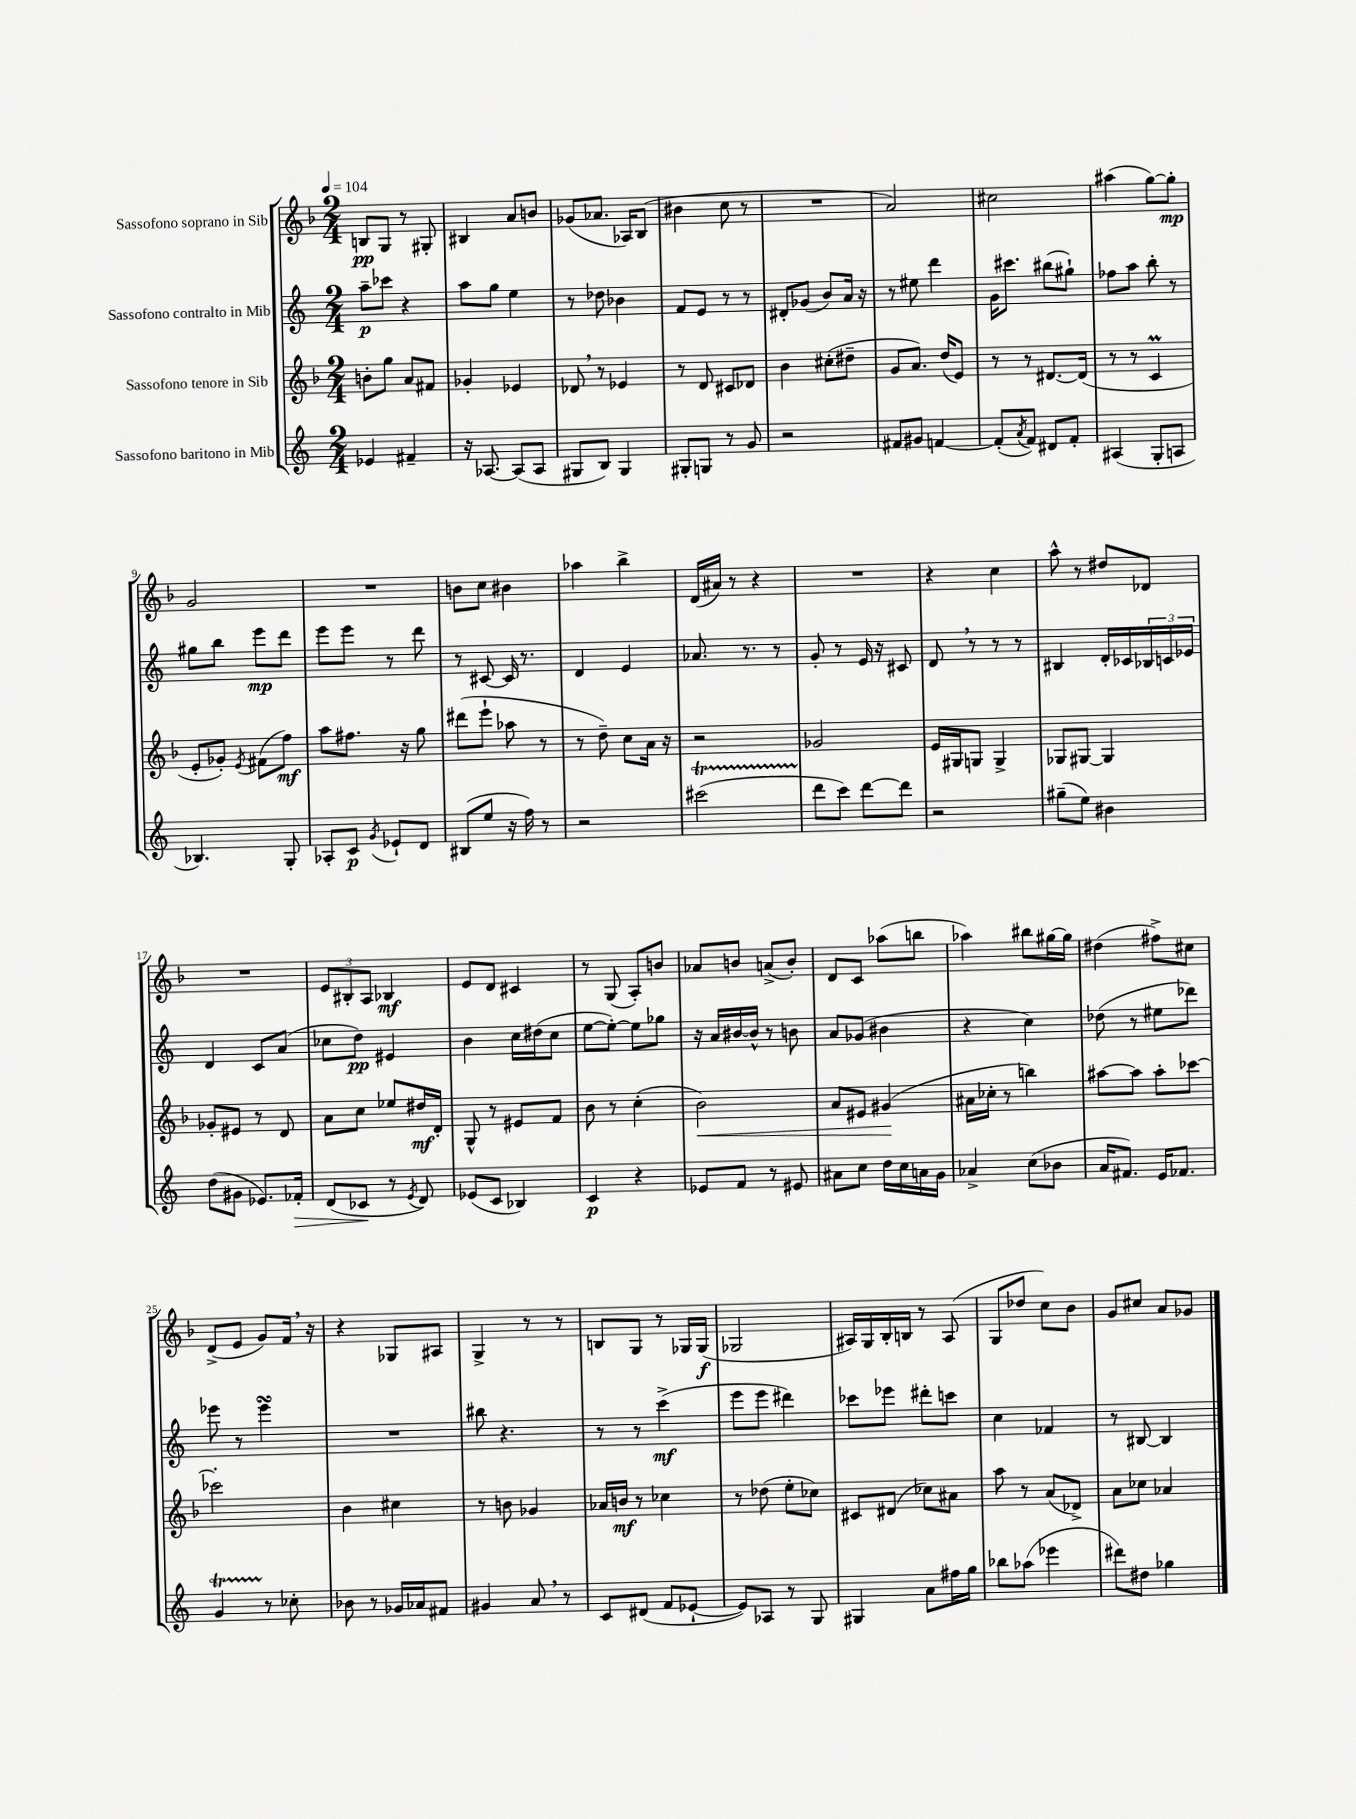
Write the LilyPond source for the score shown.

<<
\new StaffGroup <<
\new Staff = "s0" \with { instrumentName = "Sassofono soprano in Sib" } {
    \clef treble \key f \major \numericTimeSignature \time 2/4 \tempo 4 = 104
    b8\pp g8 r8 gis8-. |
    bis4 a'8 b'8 |
    ges'8( aes'8. aes16) bes8( |
    bis'4 c''8 r8 |
    R2 |
    a'2) |
    cis''2 |
    ais''4( g''8~) g''8-.\mp |
    g'2 |
    R2 |
    b'8 c''8 bis'4 |
    aes''4 bes''4-> |
    d'16( ais'16) r8 r4 |
    R2 |
    r4 c''4 |
    a''8-^ r8 dis''8 des'8 |
    R2 |
    \tuplet 3/2 { e'8 bis8-. a8 } bes4\mf |
    e'8 d'8 cis'4 |
    r8 g8( a8-.) b'8 |
    aes'8 b'8 a'8->( b'8-.) |
    d'8 c'8 aes''8( b''8 |
    aes''4) bis''8 gis''16~ gis''16 |
    dis''4( fis''8->) cis''8 |
    d'8->( e'8 g'8) f'16 \breathe r16 |
    r4 ges8 ais8 |
    g4-> r8 r8 |
    b8 g8 r8 ges16 ges16\f( |
    ges2 |
    ais16) g16 bes16-. b16 r8 ais8( |
    g8 des''8 c''8) bes'8 |
    g'8 cis''8 a'8 ges'8 \bar "|." |
}
\new Staff = "s1" \with { instrumentName = "Sassofono contralto in Mib" } {
    \clef treble \key c \major \numericTimeSignature \time 2/4
    a''8--\p ces'''8 r4 |
    a''8 g''8 e''4 |
    r8 des''8 bes'4 |
    f'8 e'8 r8 r8 |
    dis'8-. ges'8( b'8) a'16 r16 |
    r8 eis''8 d'''4 |
    g'16 cis'''8. bis''8( gis''8-!) |
    fes''8 a''8 b''8-. r8 |
    gis''8 b''8 e'''8\mp d'''8 |
    e'''8 e'''8 r8 d'''8 |
    r8 cis'8~ cis'16 r8. |
    d'4 e'4 |
    aes'8. r8. r8 |
    g'8-. r8 e'16 r16 cis'8 |
    d'8 \breathe r8 r8 r8 |
    bis4 d'16-. ces'16 \tuplet 3/2 { bes16 c'16 ees'16 } |
    d'4 c'8 a'8( |
    ces''8 d''8\pp) eis'4 |
    b'4 c''16 dis''16( c''8 |
    e''8~ e''8~-.) e''8 ges''8 |
    r16 a'16 bis'16~ bis'16-^ r8 b'8 |
    a'8 ges'8( bis'4 |
    r4 c''4) |
    des''8( r8 eis''8 des'''8) |
    ees'''8 r8 ees'''4\turn |
    R2 |
    bis''8 r4. |
    r8 r8 c'''4->\mf( |
    e'''8 e'''8 dis'''4) |
    ces'''8 ees'''8 dis'''8-. c'''8 |
    c''4 fes'4 |
    r8 bis8~ bis4 \bar "|." |
}
\new Staff = "s2" \with { instrumentName = "Sassofono tenore in Sib" } {
    \clef treble \key f \major \numericTimeSignature \time 2/4
    b'8-. g''8 a'8 fis'8 |
    ges'4-. ees'4 |
    des'8 \breathe r8 ees'4 |
    r8 d'8 cis'8 des'8 |
    bes'4 cis''8-.( dis''8-- |
    g'8 a'8.) d''16( e'8) |
    r8 r8 dis'8.~ dis'16( |
    r8 r8 c'4\prall |
    e'8-. ges'8-.) \acciaccatura { e'8 } fis'8( f''8\mf) |
    a''8 fis''8. r16 g''8 |
    dis'''8( e'''8-! aes''8 r8 |
    r8 d''8--) c''8 a'16 r16 |
    r2 |
    ges'2 |
    e'16 gis16 g8 g4-> |
    ges8 gis8~ gis4 |
    ges'8-. eis'8 r8 d'8 |
    a'8 c''8 ees''8 dis''16\mf d'16-. |
    g8-^ r8 eis'8 f'8 |
    bes'8 r8 c''4-.( |
    bes'2\<) |
    a'8 eis'8 gis'4\!( |
    ais'16 ces''16-. r8 b''4) |
    ais''8~ ais''8 ais''8-. ces'''8~ |
    ces'''2-. |
    bes'4 cis''4 |
    r8 b'8 ges'4 |
    aes'16 b'16\mf r8 ces''4 |
    r8 des''8( e''8-. ces''8) |
    cis'8 dis'8( ces''8) ais'8 |
    a''8 r8 a'8( des'8->) |
    a'8 ces''8 aes'4 \bar "|." |
}
\new Staff = "s3" \with { instrumentName = "Sassofono baritono in Mib" } {
    \clef treble \key c \major \numericTimeSignature \time 2/4
    ees'4 fis'4-- |
    r16 aes8.~ aes8( aes8 |
    gis8 b8) gis4 |
    gis8-. g8 r8 g'8 |
    r2 |
    fis'8 gis'8 f'4~ |
    f'8-.( \acciaccatura { a'8 } f'8) dis'8 f'8-. |
    ais4( g8-. a8 |
    bes4.) g8-. |
    aes8-. c'8\p \acciaccatura { g'8 } ees'8-! d'8 |
    bis8( e''8 r16 f''16) r8 |
    r2 |
    cis'''2\startTrillSpan( |
    d'''8\stopTrillSpan c'''8) d'''8~ d'''8 |
    r2 |
    gis''8--( e''8) bis'4 |
    d''8( gis'8 ees'8.) fes'16-.\> |
    d'8( ces'8\! r8 \acciaccatura { e'8 } d'8) |
    ees'8( c'8 bes4) |
    c'4\p r4 |
    ees'8 f'8 r8 eis'8 |
    ais'8 c''8 d''16 c''16 a'16 g'16 |
    aes'4-> c''8( bes'8 |
    a'16 fis'8.) e'16 fes'8. |
    g'4\startTrillSpan r8\stopTrillSpan ces''8-. |
    bes'8 r8 ges'16 aes'16 fis'8 |
    gis'4 a'8 \breathe r8 |
    c'8 dis'8( f'8 ees'8~-! |
    ees'8) aes8 r8 g8 |
    gis4 a'8 fis''16 g''16 |
    bes''8 aes''8( ees'''4 |
    dis'''8) dis''8 ges''4 \bar "|." |
}
>>
>>
